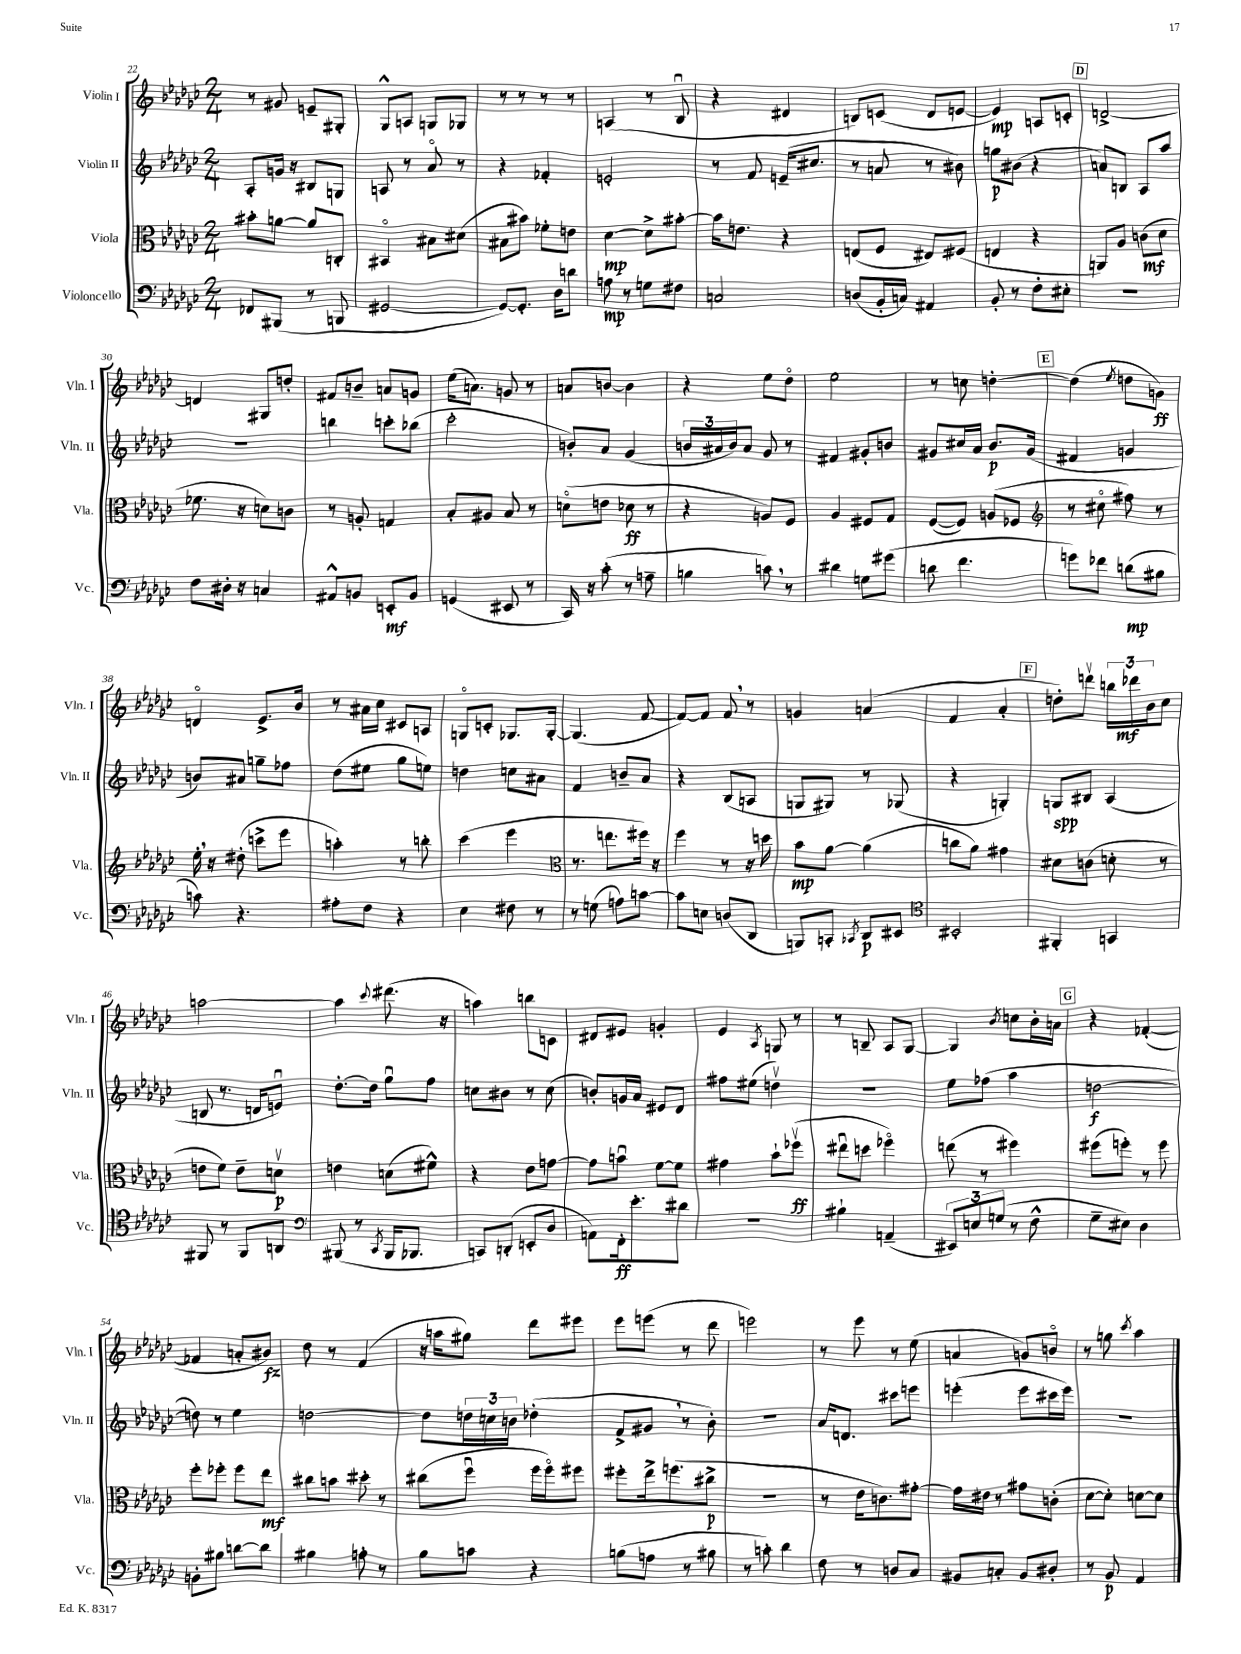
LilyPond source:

<<
\new StaffGroup <<
\new Staff = "s0" \with { instrumentName = "Violin I" shortInstrumentName = "Vln. I" } {
    \clef treble \key ges \major \numericTimeSignature \time 2/4
    r8 gis'8 e'8-- gis8-. |
    ges8-^ a8 g8 ges8 |
    r8 r8 r8 r8 |
    a4( r8 bes8\downbow |
    r4 dis'4 |
    b8) c'8( des'8 e'8~ |
    e'4\mp) a8 c'8-. |
    \mark \markup { \box "D" } d'2~-> |
    d'4 gis8 d''8-. |
    fis'8 b'8-- a'8 g'8 |
    ees''16( a'8.) g'8 r8 |
    a'8 b'8~ b'4 |
    r4 ees''8 des''8\flageolet |
    ees''2 |
    r8 c''8 d''4~-. |
    \mark \markup { \box "E" } d''4( \acciaccatura { ees''8 } d''8 g'8\ff) |
    d'4\flageolet ees'8.-> bes'16 |
    r8 ais'16 ces''16 cis'8 a8 |
    g8\flageolet c'8-. ges8. ges16~-. |
    ges4.( f'8~ |
    f'8~) f'8 f'8 \breathe r8 |
    g'4 a'4( |
    f'4 aes'4-. |
    \mark \markup { \box "F" } d''8-.) d'''8\upbow \tuplet 3/2 { b''16 des'''16\mf bes'16 } ces''8 |
    a''2~ |
    a''4 \appoggiatura { ces'''8 } dis'''8.( r16 |
    a''4) b''8 c'8 |
    dis'8 eis'8 g'4-. |
    ees'4 \acciaccatura { aes8 } g8 r8 |
    r8 b8-- aes8 ges8~ |
    ges4 \acciaccatura { bes'8 } c''8 bes'16-. a'16 |
    \mark \markup { \box "G" } r4 fes'4~-.( |
    fes'4 a'8-. bis'8\fz) |
    des''8 r8 f'4( |
    r16 a''16 gis''8) des'''8 eis'''8 |
    ees'''8 e'''8( r8 des'''8 |
    e'''2) |
    r8 ees'''8 r8 ees''8( |
    a'4 g'8) b'8\flageolet |
    r8 g''8 \acciaccatura { ces'''8 } aes''4 \bar "|." |
}
\new Staff = "s1" \with { instrumentName = "Violin II" shortInstrumentName = "Vln. II" } {
    \clef treble \key ges \major \numericTimeSignature \time 2/4
    aes8-. g'16 r16 bis8 g8 |
    a8 r8 aes'8\flageolet r8 |
    r4 fes'4-. |
    e'2-. |
    r8 f'8 e'16--( cis''8. |
    r8 a'8 r8 bis'8) |
    g''8\p bis'8( r4 |
    \mark \markup { \box "D" } a'8) b8 aes8 aes''8 |
    r2 |
    b''4 c'''8-. bes''8( |
    ces'''2-. |
    b'8-.) aes'8 ges'4( |
    \tuplet 3/2 { b'16 ais'16 b'16) } ais'8 ges'8 r8 |
    fis'4 gis'8-. b'8 |
    gis'8 cis''16 aes'16 bes'8.\p gis'16( |
    \mark \markup { \box "E" } fis'4 g'4 |
    b'8) ais'8 g''8-- fes''8 |
    des''8( eis''8 ges''8 e''8) |
    d''4 c''8 ais'8 |
    f'4 b'8-- aes'8 |
    r4 bes8( a8 |
    g8 gis8) r8 ges8( |
    r4 g4-.) |
    \mark \markup { \box "F" } g8\spp bis8 aes4( |
    b8 r8. d'16 e'8\downbow) |
    des''8.~-. des''16 ges''8\downbow f''8 |
    c''8 bis'8 r8 c''8( |
    b'8-.) g'16 aes'16 eis'8 des'8 |
    fis''8 eis''8( d''4\upbow) |
    r2 |
    ees''8 fes''8( aes''4 |
    \mark \markup { \box "G" } d''2~\f |
    d''8) r8 ees''4 |
    d''2~ |
    d''8 \tuplet 3/2 { d''16 c''16 b'16 } des''4-.( |
    f'8-> gis'8 \breathe r8 bes'8-.) |
    R2 |
    aes'16 d'8. cis'''8 e'''8 |
    e'''4-.( e'''8 cis'''16 e'''16) |
    r2 \bar "|." |
}
\new Staff = "s2" \with { instrumentName = "Viola" shortInstrumentName = "Vla." } {
    \clef alto \key ges \major \numericTimeSignature \time 2/4
    bis'8-. a'8~ a'8 c8-. |
    bis,4\flageolet bis8 dis'8( |
    bis8 bis'8) fes'8-. e'8 |
    des'4~\mp des'8-> bis'8~-. |
    bis'16 e'8. r4 |
    e8( f8 eis8) fis8( |
    e4 r4 |
    \mark \markup { \box "D" } a,8) aes8 c'8\mf( des'8 |
    fes'8. r16 d'8) c'8 |
    r8 a8-. g4 |
    bes8-. ais8 bes8 r8 |
    d'8\flageolet( e'8 des'8\ff r8 |
    r4 a8) f8 |
    aes4 fis8 ges8 |
    f8~( f8) a8( fes8 |
    \mark \markup { \box "E" } \clef treble r8 cis''8\flageolet fis''8) r8 |
    ees''16-. \breathe r16 dis''8-.( c'''8-> ees'''8 |
    a''4-.) r8 b''8-. |
    ces'''4( ees'''4 |
    \clef alto r8. e''8. fis''16) r16 |
    f''4 r8 r16 d''16 |
    bes'8\mp aes'8~ aes'4( |
    c''8 aes'8) gis'4 |
    \mark \markup { \box "F" } dis'8 c'8( d'8-. r8 |
    e'8 f'8) e'8-- d'8\upbow\p |
    e'4 d'8( fis'8-^) |
    r4 ees'8 g'8~ |
    g'8 b'8\downbow f'8~ f'8 |
    gis'4 bes'8-! fes''8\upbow\ff( |
    eis''8\downbow d''8 fes''4\flageolet) |
    e''8( r8 fis''4) |
    \mark \markup { \box "G" } fis''8( f''8-.) r8 f''8 |
    f''8-. fes''8-. fes''8 ees''8\mf |
    cis''8 b'8 dis''8-. r8 |
    cis''8( f''8\downbow f''16 f''16\flageolet) fis''8 |
    fis''8-. ees''16-> f''8.( cis''8->\p |
    R2 |
    r8 ees'16 c'8.) gis'8~-. |
    gis'16 eis'16 r8 gis'8 c'8-.( |
    des'8~ des'8-.) d'8~ d'8 \bar "|." |
}
\new Staff = "s3" \with { instrumentName = "Violoncello" shortInstrumentName = "Vc." } {
    \clef bass \key ges \major \numericTimeSignature \time 2/4
    fes,8 bis,,8( r8 b,,8 |
    gis,2~ |
    gis,8~) gis,8.-. des16 d'8 |
    a8\mp r8 g8 fis8 |
    c2 |
    d8( bes,16-. c16) ais,4 |
    bes,8-. r8 f8-. eis8-. |
    \mark \markup { \box "D" } r2 |
    f8 dis16-. r16 c4 |
    ais,8-^ b,8 e,8-.\mf b,8 |
    g,4( eis,8 r8 |
    ces,16) r16 ces'8-.( r8 a8-- |
    b4 c'8) \breathe r8 |
    dis'4 g8 gis'8( |
    d'8 f'4. |
    \mark \markup { \box "E" } g'8) fes'8 d'8\mp( bis8 |
    c'8) r4. |
    ais8-. f8 r4 |
    ees4 fis8 r8 |
    r8 g8( a8) c'8~ |
    c'8 e8 d8( des,8 |
    b,,8) c,8-. \acciaccatura { ces,8 } des,8\p eis,8 |
    \clef tenor bis,2-. |
    \mark \markup { \box "F" } fis,4-. g,4 |
    fis,8 r8 fis,8 a,8 |
    \clef bass bis,,8( r8 \acciaccatura { ces,8 } bis,,16 bes,,8. |
    c,8) d,8-.( e,8-. des8 |
    a,8) f,16-.\ff ees'8.-. dis'8 |
    R2 |
    bis4-! a,4--( |
    \tuplet 3/2 { eis,8) e8 g8( } r8 f8-^ |
    \mark \markup { \box "G" } ges8-- eis8) des4 |
    b,8-. bis8 d'8~ d'8 |
    bis4 a8-. r8 |
    bes8 c'8 r4 |
    b8( a8 r8 bis8 |
    r8 c'8-.) des'4 |
    f8 r8 d8 ces8 |
    bis,8 c8-. bis,8 dis8-. |
    r8 bes,8\p aes,4 \bar "|." |
}
>>
>>
\layout { \context { \Score currentBarNumber = #22 } }
